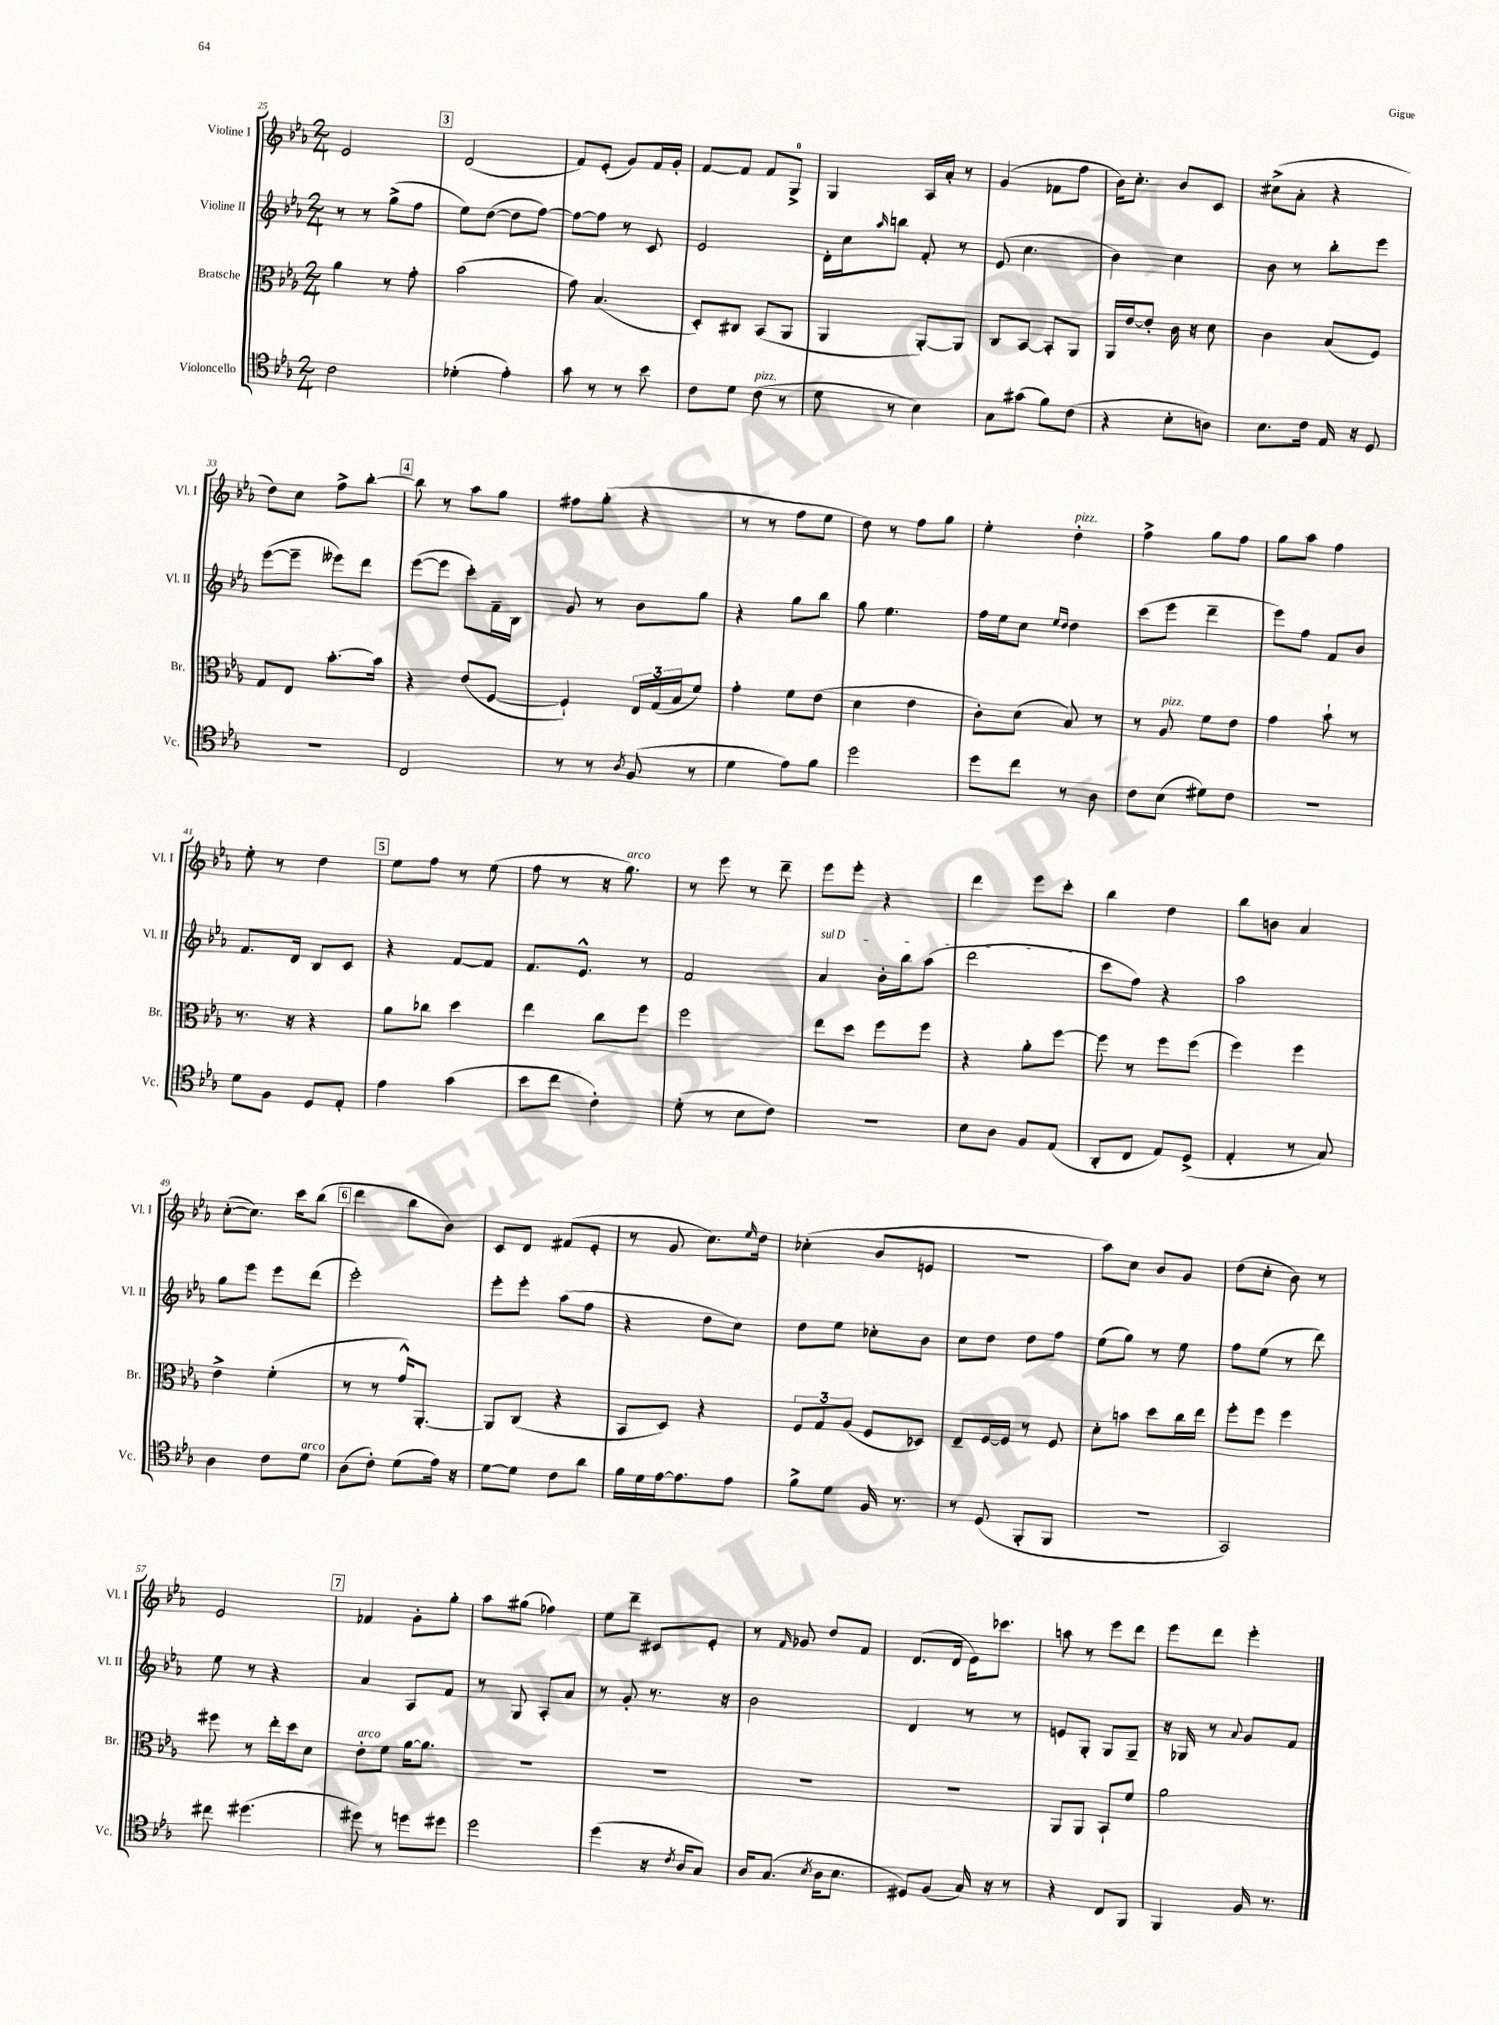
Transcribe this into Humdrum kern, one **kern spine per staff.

**kern	**kern	**kern	**kern
*staff4	*staff3	*staff2	*staff1
*clefC4	*clefC3	*clefG2	*clefG2
*k[b-e-a-]	*k[b-e-a-]	*k[b-e-a-]	*k[b-e-a-]
*M2/4	*M2/4	*M2/4	*M2/4
2c	4a-	8r	2e-
.	.	8r	.
.	8r	(8gg^	.
.	8g'	8ff	.
=	=	=	=
(4d-'	(2b-	8ee-)	(2d
.	.	([8dd	.
4e-')	.	8dd]	.
.	.	[8ff)	.
=	=	=	=
8g	8g)	8ff_	8f)
8r	(4.B-	8ff]	(8e-'
8r	.	8r	8g)
8b-	.	8c	16f
.	.	.	16g'
=	=	=	=
8c	8D')	2e-	[8f
8d	8C#	.	8f]
(8c	(8BB-	.	8f
8r	8AA-	.	8G^
=	=	=	=
8d	4AA-	16d'	4G
.	.	16cc	.
.	.	16qqaa-	.
8r	.	8bb	.
4B-)	[8AA-')	8f'	16A-
.	.	.	16a-'
.	8AA-]	8r	8r
=	=	=	=
8G	8C	(8e-	(4g
(8g#	[8BB-	4.cc	.
8f)	8BB-']	.	8f-
(8c	8AA-	.	8ff
=	=	=	=
4r	16AA-	4b-)	16b-)
.	[16e-	.	8.cc'
.	8e-']	.	.
8B-'	16c	4cc	8b-
.	16r	.	.
8A)	8d	.	8c
=	=	=	=
8.B-	4c	8b-	(8cc#^
.	.	8r	8a-'
16c	.	.	.
16E-	(8B-	8bb-'	4r
16r	.	.	.
8D	8F)	8eee-	.
=	=	=	=
2r	8G	([8eee-	8dd)
.	8E-	8eee-~]	8cc
.	[8.b-'	8eee--)	8ff^
.	.	8ddd	[8bb-'
.	16b-]	.	.
=	=	=	=
2C	4r	([8eee-	8bb-]
.	.	8eee-]	8r
.	(8e-	8ccc')	8aa-
.	[8F	16f~	8gg
.	.	16B-	.
=	=	=	=
8r	4F`])	8g	8ff#
8r	.	8r	(8gg'
8qA-	.	.	.
(8F	24E-	8b-	4r
.	(24G	.	.
.	24B-	.	.
8r	8f)	8gg	.
=	=	=	=
4d	4g'	4r	8r
.	.	.	8r
8e-)	8f	8gg	8ff
8f	(8e-	8bb-	8ee-
=	=	=	=
2dd	4d	8gg	8dd)
.	.	4.ee-	8r
.	4e-	.	8ff
.	.	.	8gg
=	=	=	=
8dd	8c')	16ff	4ee-'
.	.	16ee-	.
8cc	(8d	8cc	.
.	.	16qqee-	.
.	.	16qqdd	.
8r	8B-)	4dd	4dd'
8A-	8r	.	.
=	=	=	=
8c	8r	(8ccc	4ff^
(8B-	8A-	8eee-	.
8d#)	8f	4ddd~	8gg
8c	8e-	.	8ff
=	=	=	=
2r	4g	8eee-)	8gg
.	.	8ff	8aa-
.	8b-`	8f	4ff
.	8r	8b-	.
=	=	=	=
8d	8.r	8.f	8ee-'
8F	.	.	8r
.	16r	16d	.
8D	4r	8B-	4dd
8E-'	.	8c	.
=	=	=	=
4e-	8a-	4r	8ee-
.	8cc-	.	8ff
(4g	4dd	[8f	8r
.	.	8f]	(8ee-
=	=	=	=
8b-	4ee-	8.f	8ff
8cc	.	.	8r
.	.	8.e-^^	.
4c')	8cc	.	16r
.	.	.	8.gg)
.	8ff	8r	.
=	=	=	=
(8d'	2ff	2f	8r
8r	.	.	8eee-
8B-	.	.	8r
8c)	.	.	8ddd~
=	=	=	=
2r	8ee-	4a-	8eee-
.	8dd	.	8eee-'
.	8ff	16b-'	4r
.	.	16bb-	.
.	8ff	(8aa-	.
=	=	=	=
8B-	4r	2ddd	4ddd
8A-	.	.	.
8F	8a-'	.	8eee-
(8E-	[8ff	.	8ccc'
=	=	=	=
8AA-'	8ff]	8ccc	4bb-
8C	8r	8ff)	.
8E-)	8ff	4r	4dd
(8D^	(8ff	.	.
=	=	=	=
4E-'	4ff)	2aa-	8bb-
.	.	.	8b
8r	4ff	.	4a-
8G)	.	.	.
=	=	=	=
4A-	4e-^	8gg	([8cc'
.	.	8eee-	8.cc])
8c	(4f'	8eee-	.
.	.	.	16ccc
8d	.	(8ddd	(8bb-
=	=	=	=
(8A-	8r	2eee-')	4ddd
8c')	8r	.	.
(8d	16g^^)	.	8bb-
.	[8.AA-'	.	.
16e-)	.	.	8b-)
16r	.	.	.
=	=	=	=
[8d	8AA-]	8eee-'	8c
8d]	(8C	8eee-'	8d
8c	4r	(8aa-	(8f#
8a-	.	8ff	8e-'
=	=	=	=
16f	8BB-	4r	8r
16d	.	.	.
[16e-	8D)	.	8g
8.e-]	.	.	.
.	4r	8dd	8.cc)
8e-	.	8cc)	.
.	.	.	16qqee-
.	.	.	16dd
=	=	=	=
8f^	12F	8dd	(4cc-'
.	12G	.	.
8d	.	8ee-	.
.	(12A-	.	.
16F	8F	8cc-'	8b-
8.r	.	.	.
.	8D-)	8b-	8e
=	=	=	=
8r	8E-~	8cc	2r
(8D	[16F	8dd	.
.	16F]	.	.
8FF'	8r	8dd	.
8FF	8F	8ff	.
=	=	=	=
2r	8d'	(8ee-	8aa-)
.	8b	8gg)	8cc
.	8dd	8r	8b-
.	16cc	8ee-	8g
.	16ee-	.	.
=	=	=	=
2GG)	8ff'	8ff	(8dd
.	8ff	(8ee-	8cc'
.	4ff	8r	8b-)
.	.	8ddd)	8r
=	=	=	=
8cc#	8ff#	8ee-	2e-
(4.dd#	8r	8r	.
.	16ee-'	4r	.
.	16dd	.	.
.	8d	.	.
=	=	=	=
8dd#)	8e-'	4a-	4f-
8r	8f	.	.
8dd	[16a-	8A-	8g'
.	8.a-]	.	.
8dd#	.	8f	8gg'
=	=	=	=
2dd	2r	8r	8aa-
.	.	8G	(8gg#
.	.	8A-'	4ff-)
.	.	8a-	.
=	=	=	=
(4dd	2r	8r	8ee-
.	.	8g'	8ddd~
16r	.	8.r	8c#
8qc	.	.	.
16A-	.	.	.
8G)	.	.	8e-'
.	.	16r	.
=	=	=	=
16A-	2r	2b-	8r
(8.G	.	.	.
.	.	.	16qqf
.	.	.	8g-
8qB-	.	.	.
16A-	.	.	8dd
8.B-	.	.	.
.	.	.	8f
=	=	=	=
8D#)	2r	4d	(8.d
(8F	.	.	.
.	.	.	16d
16G)	.	8r	16e-)
16r	.	.	8.ccc-
8r	.	8r	.
=	=	=	=
4r	8AA-	8e	8aa
.	8AA-	8G'	8r
8C	8BB-`	8G	8eee-
8FF	8f	8G~	8ddd
=	=	=	=
4FF	2a-	16r	8eee-
.	.	16G-	.
.	.	8r	8ddd
.	.	8qqa-	.
16F	.	8g	4eee-'
8.r	.	.	.
.	.	8f	.
==	==	==	==
*-	*-	*-	*-
